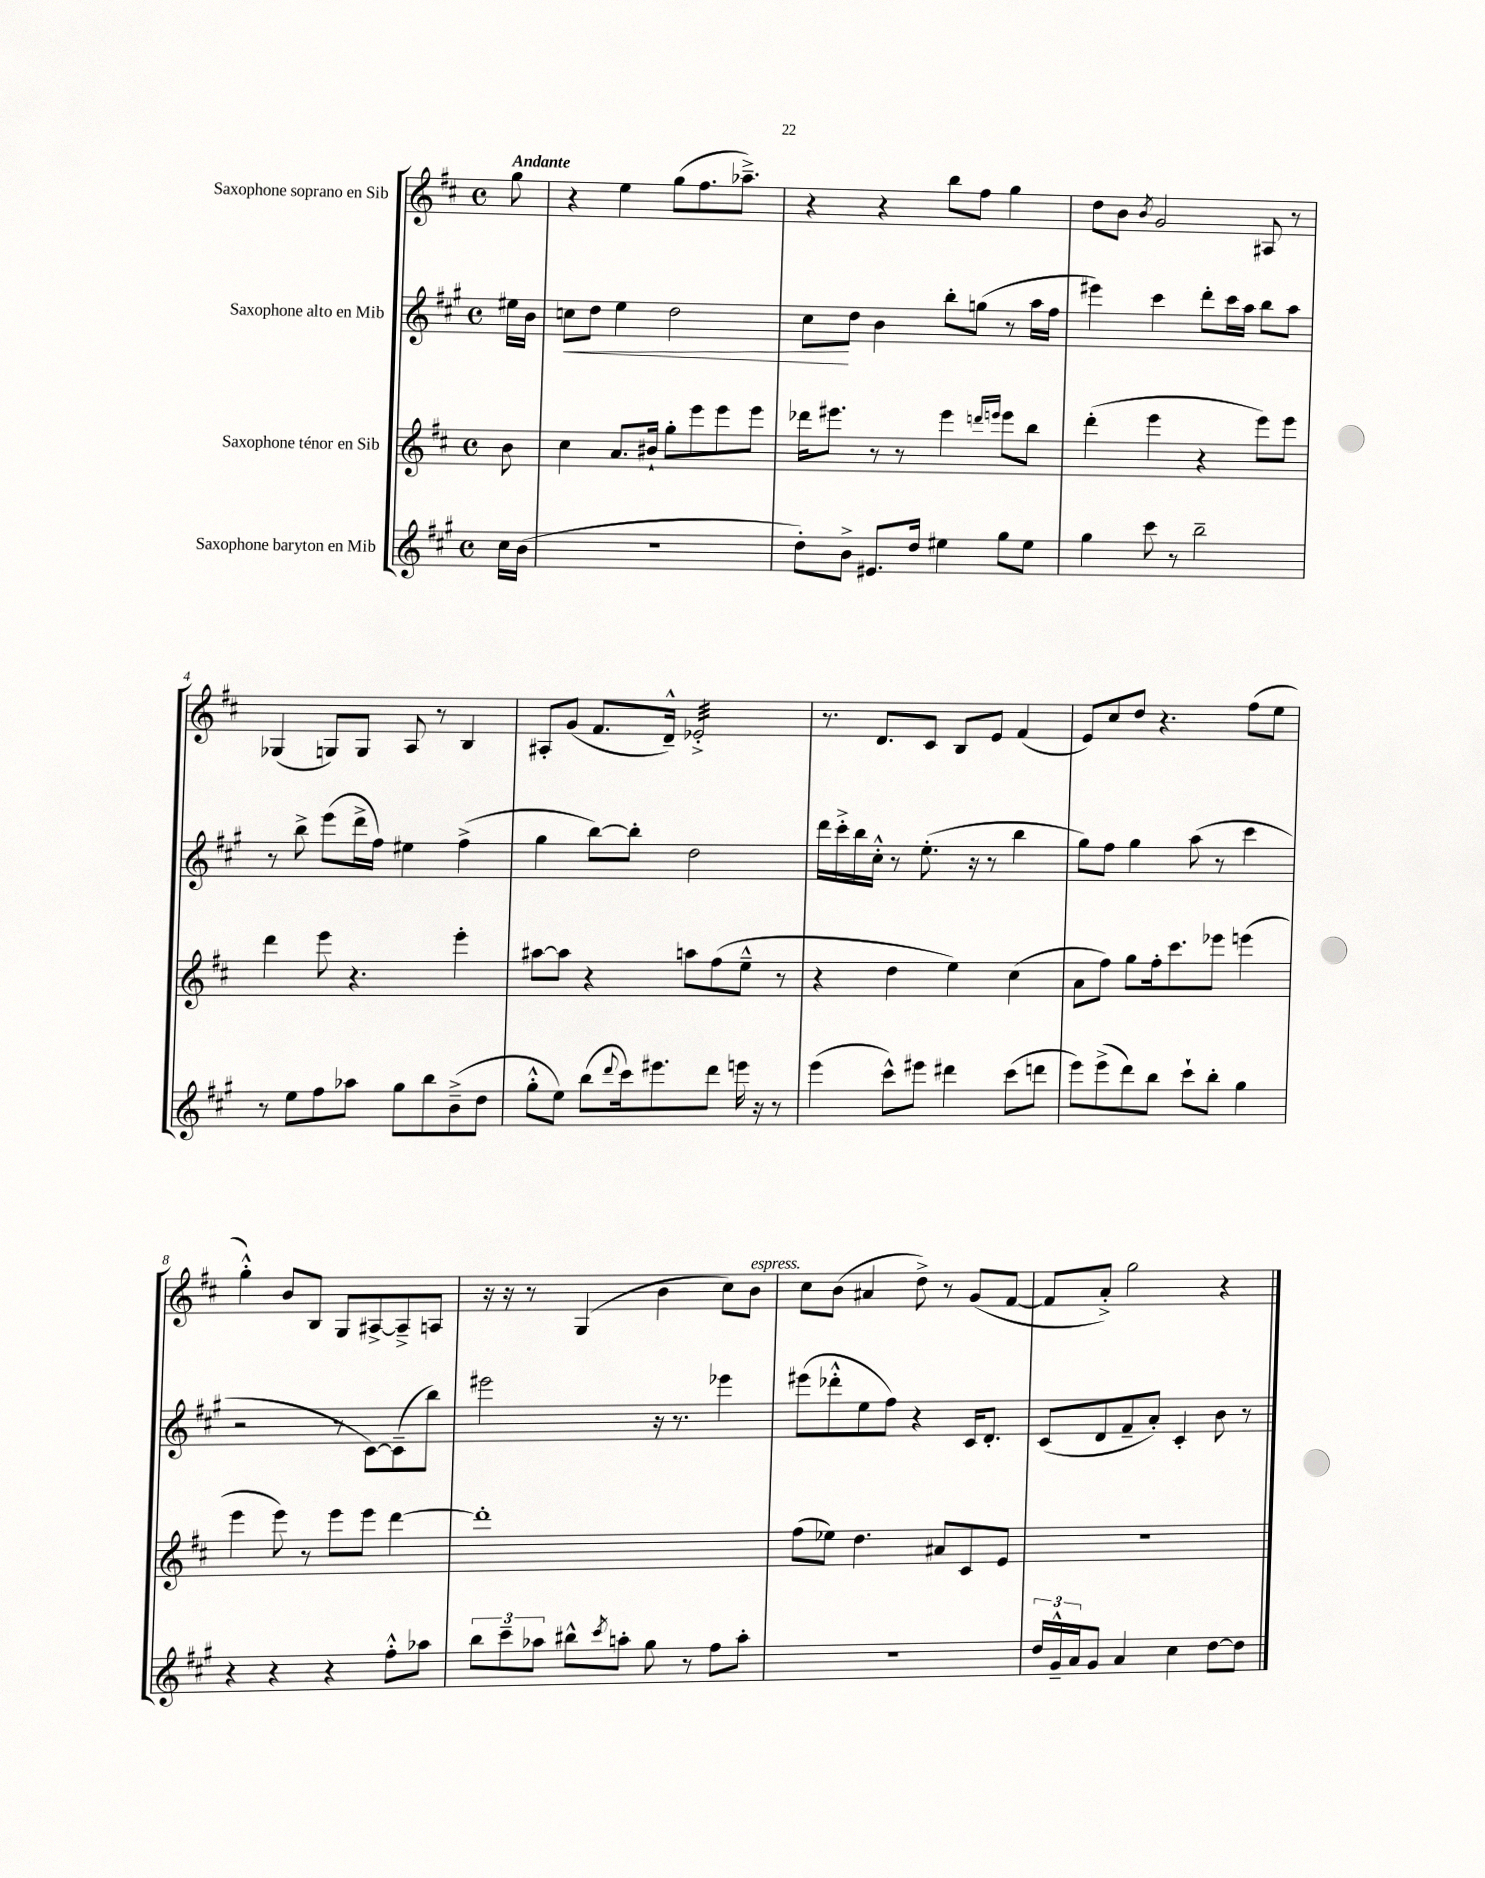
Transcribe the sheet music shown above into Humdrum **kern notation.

**kern	**kern	**kern	**kern
*staff4	*staff3	*staff2	*staff1
*clefG2	*clefG2	*clefG2	*clefG2
*k[f#c#g#]	*k[f#c#]	*k[f#c#g#]	*k[f#c#]
*M4/4	*M4/4	*M4/4	*M4/4
*met(c)	*met(c)	*met(c)	*met(c)
16cc#	8b	16ee#	8gg
(16b	.	16b	.
=	=	=	=
1r	4cc#	8cc	4r
.	.	8dd	.
.	8.a	4ee	4ee
.	16b#`	.	.
.	8gg'	2dd	(8gg
.	8eee	.	8.ff#
.	8eee	.	.
.	.	.	8.aa-~^)
.	8eee	.	.
=	=	=	=
8dd')	16ddd-	8cc#	4r
.	8.eee#	.	.
8b^	.	8dd	.
8.e#	8r	4b	4r
.	8r	.	.
16dd	.	.	.
4ee#	4eee#	8bb'	8bb
.	.	(8gg	8ff#
.	16qqddd	.	.
.	16qqeee	.	.
8gg#	8eee	8r	4gg
8ee#	8bb	16aa	.
.	.	16ff#	.
=	=	=	=
4gg#	(4ddd'	4eee#)	8dd
.	.	.	8b
.	.	.	8qb
8ccc#	4eee	4ccc#	2g
8r	.	.	.
2bb~	4r	8ddd'	.
.	.	16ccc#	.
.	.	16aa	.
.	8eee)	8bb	8A#
.	8eee	8aa	8r
=	=	=	=
8r	4ddd	8r	(4G-
8ee	.	8bb^	.
8ff#	8eee	(8eee	8G)
8aa-	4.r	16ddd^	8G
.	.	16ff#)	.
8gg#	.	4ee#	8A
8bb	.	.	8r
(8b~^	4eee'	(4ff#^	4B
8dd	.	.	.
=	=	=	=
8gg#'^^	[8aa#	4gg#	8A#'
8ee)	8aa#]	.	(8g
(8bb	4r	[8bb)	8.f#
8qqddd	.	.	.
16ccc#)	.	8bb']	.
8.eee#	.	.	16d~^^)
.	8aa	2dd	2e-'^
8ddd	(8ff#	.	.
16eee	8ee~^^	.	.
16r	.	.	.
8r	8r	.	.
=	=	=	=
(4eee	4r	16ddd	8.r
.	.	16ccc#'^	.
.	.	16bb	.
.	.	16cc#'^^	8.d
8ccc#^^)	4dd	8r	.
8eee#	.	(8.ee'	8c#
4ddd#	4ee)	.	8B
.	.	16r	.
.	.	8r	8e
(8ccc#	(4cc#	4bb	(4f#
8ddd	.	.	.
=	=	=	=
8eee)	8a	8gg#)	8e)
(8eee^	8ff#)	8ff#	8cc#
8ddd)	8gg	4gg#	8dd
8bb	16ff#'	.	4.r
.	8.ccc#	.	.
8ccc#`	.	(8aa	.
8bb'	8eee-	8r	.
4gg#	(4eee	4ccc#	(8ff#
.	.	.	8ee
=	=	=	=
4r	4eee	2r	4gg'^^)
4r	8eee)	.	8b
.	8r	.	8B
4r	8eee	8r	8G
.	8eee	[8c#)	[8A#^
8ff#'^^	[4ddd	(8c#~]	8A#~^]
8aa-	.	8bb)	8A
=	=	=	=
12bb	1ddd']	2eee#	16r
.	.	.	16r
12ccc#~	.	.	.
.	.	.	8r
12aa-	.	.	.
8bb#^^	.	.	(4G
8qccc#	.	.	.
8aa'	.	.	.
8gg#	.	16r	4b
.	.	8.r	.
8r	.	.	.
8ff#	.	4eee-	8cc#)
8aa'	.	.	8b
=	=	=	=
1r	(8ff#	(8eee#	8cc#
.	8ee-)	8ddd-'^^	(8b
.	4.dd	8ee	4a#
.	.	8ff#)	.
.	.	4r	8dd^)
.	8a#	.	8r
.	8c#	16c#	(8g
.	.	8.d'	.
.	8e	.	[8f#
=	=	=	=
24dd	1r	(8c#	8f#]
24g#~^^	.	.	.
24a	.	.	.
8g#	.	8d	8a'^)
4a	.	8f#~	2gg
.	.	8a')	.
4cc#	.	4c#'	.
[8dd	.	8b	4r
8dd]	.	8r	.
==	==	==	==
*-	*-	*-	*-
